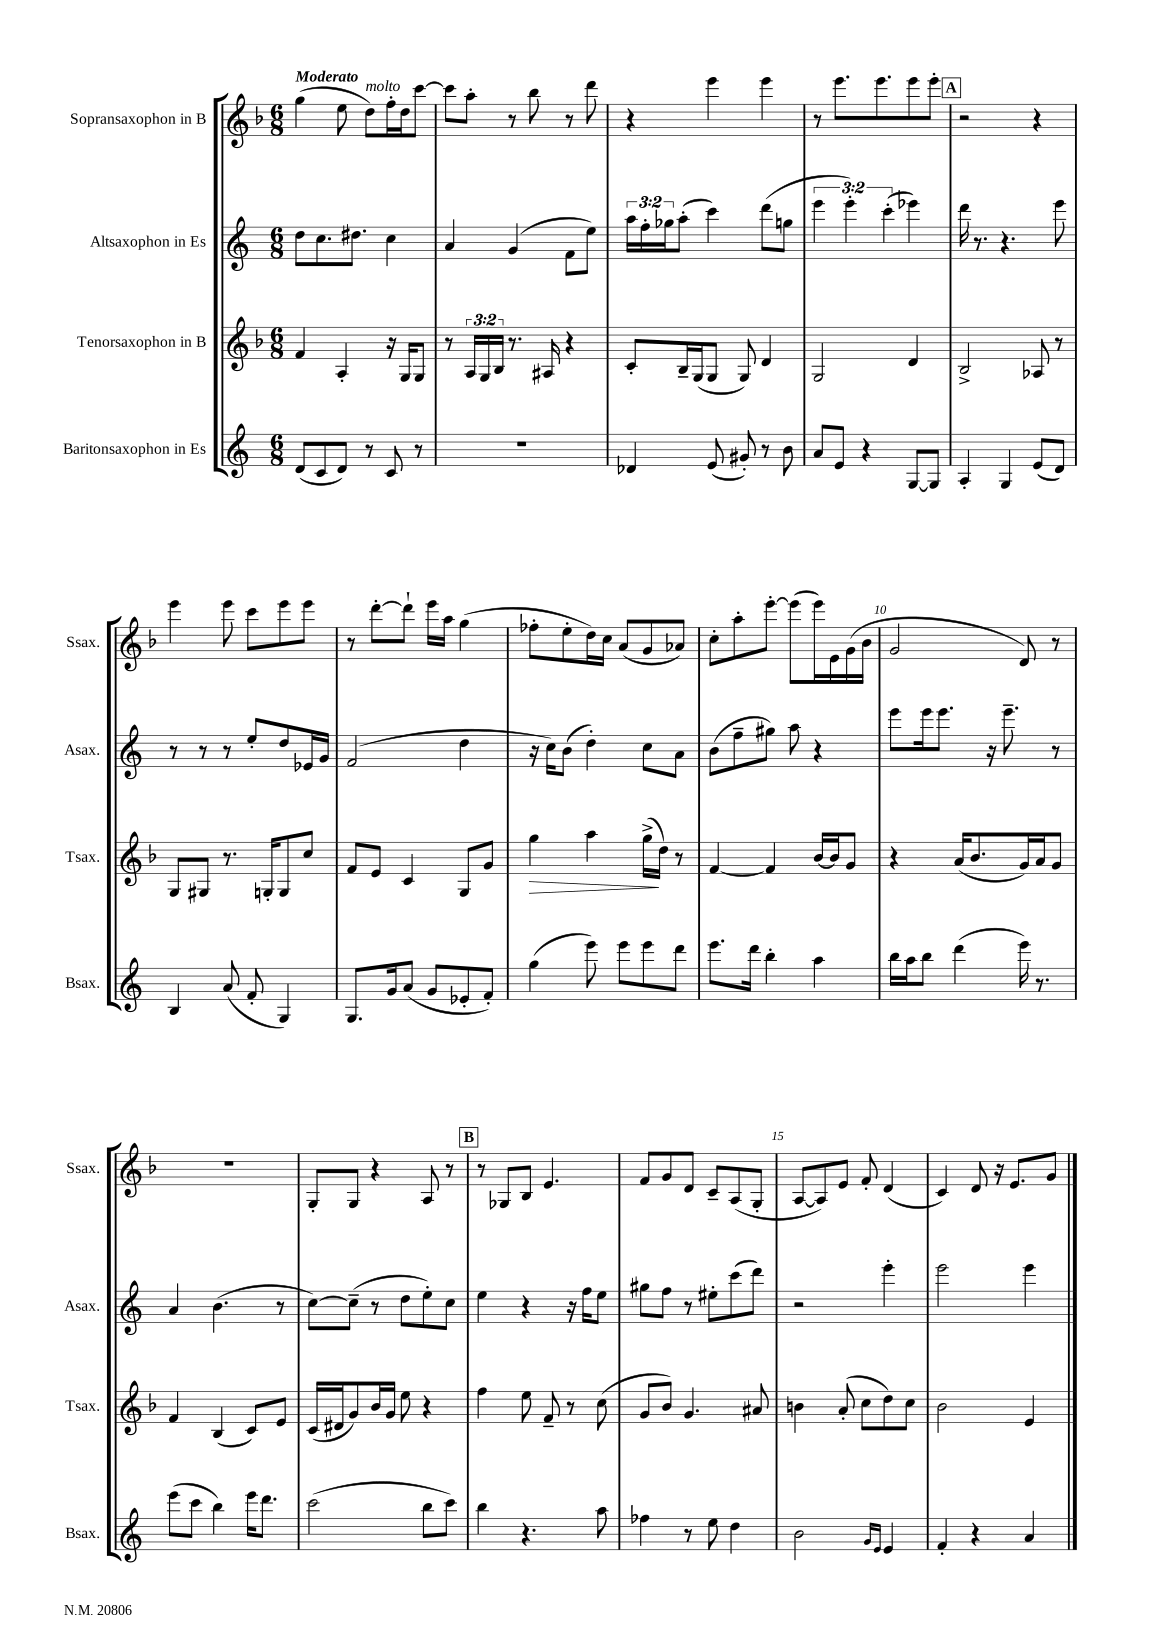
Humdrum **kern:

**kern	**kern	**kern	**kern
*staff4	*staff3	*staff2	*staff1
*clefG2	*clefG2	*clefG2	*clefG2
*k[]	*k[b-]	*k[]	*k[b-]
*M6/8	*M6/8	*M6/8	*M6/8
(8d	4f	8dd	(4gg
8c	.	8.cc	.
8d)	4A'	.	8ee
.	.	8.dd#	.
8r	.	.	8dd)
8c	16r	4cc	16ff'
.	16G	.	16dd
8r	8G	.	[8ccc
=	=	=	=
2.r	8r	4a	8ccc]
.	24A	.	8aa'
.	24G	.	.
.	24B-	.	.
.	8.r	(4g	8r
.	.	.	8bb-
.	16A#	.	.
.	4r	8f	8r
.	.	8ee)	8ddd
=	=	=	=
4d-	8c'	24aa	4r
.	.	24ff'	.
.	.	24gg-	.
.	16B-~	(8aa'	.
.	(16G	.	.
(8e	8G	4ccc)	4eee
8g#')	8G)	.	.
8r	4d	(8ddd	4eee
8b	.	8gg	.
=	=	=	=
8a	2G	6eee	8r
8e	.	.	8.eee
.	.	6eee')	.
4r	.	.	.
.	.	.	8.eee
.	.	(6ccc'	.
[8G	4d	4eee-)	8eee
8G]	.	.	8eee'
=	=	=	=
4A'	2B-^	16ddd	2r
.	.	8.r	.
4G	.	4.r	.
(8e	8A-	.	4r
8d)	8r	8eee	.
=	=	=	=
4B	8G	8r	4eee
.	8G#	8r	.
(8a	8.r	8r	8eee
8f'	.	8ee'	8ccc
.	16G'	.	.
4G)	8G	8dd	8eee
.	8cc	16e-	8eee
.	.	16g	.
=	=	=	=
8.G	8f	(2f	8r
.	8e	.	[8ddd'
16g	.	.	.
(8a	4c	.	8ddd`]
8g	.	.	16eee
.	.	.	16aa
8e-'	8G	4dd	(4gg
8f')	8g	.	.
=	=	=	=
(4gg	4gg	16r	8ff-'
.	.	16cc)	.
.	.	(8b	8ee'
8eee)	4aa	4dd')	16dd)
.	.	.	16cc
8eee	.	.	(8a
8eee	(16gg^	8cc	8g
.	16dd)	.	.
8ddd	8r	8a	8a-)
=	=	=	=
8.eee	[4f	(8b	8cc'
.	.	8ff~	8aa'
16ddd	.	.	.
4bb'	4f]	8gg#)	[8eee'
.	.	8aa	(8eee]
4aa	[16b-	4r	16eee)
.	16b-]	.	16e
.	8g	.	(16g
.	.	.	16b-
=	=	=	=
16bb	4r	8eee	2g
16aa	.	.	.
8bb	.	16eee	.
.	.	8.eee	.
(4ddd	(16a	.	.
.	8.b-	.	.
.	.	16r	.
.	.	8.eee~	.
16eee)	16g)	.	8d)
8.r	16a	.	.
.	8g	8r	8r
=	=	=	=
(8eee	4f	4a	2.r
8ccc	.	.	.
4bb)	(4B-	(4.b	.
16eee	8c)	.	.
8.ddd	.	.	.
.	8e	8r	.
=	=	=	=
(2ccc	(16c	[8cc)	8G'
.	16d#	.	.
.	8g)	(8cc~]	8G
.	16b-	8r	4r
.	16g	.	.
.	8ee	8dd	.
8bb	4r	8ee')	8A
8ccc)	.	8cc	8r
=	=	=	=
4bb	4ff	4ee	8r
.	.	.	8G-
4.r	8ee	4r	8B-
.	8f~	.	4.e
.	8r	16r	.
.	.	16ff	.
8aa	(8cc	8ee	.
=	=	=	=
4ff-	8g	8gg#	8f
.	8b-)	8ff	8g
8r	4.g	8r	8d
8ee	.	8ee#'	8c~
4dd	.	(8ccc	(8A
.	8a#	8ddd)	8G'
=	=	=	=
2b	4b	2r	[8A
.	.	.	8A])
.	(8a'	.	8e
.	8cc	.	8f'
16qqg	.	.	.
16qqe	.	.	.
4e	8dd)	4eee'	(4d
.	8cc	.	.
=	=	=	=
4f'	2b-	2eee	4c)
4r	.	.	8d
.	.	.	16r
.	.	.	8.e
4a	4e	4eee	.
.	.	.	8g
==	==	==	==
*-	*-	*-	*-
